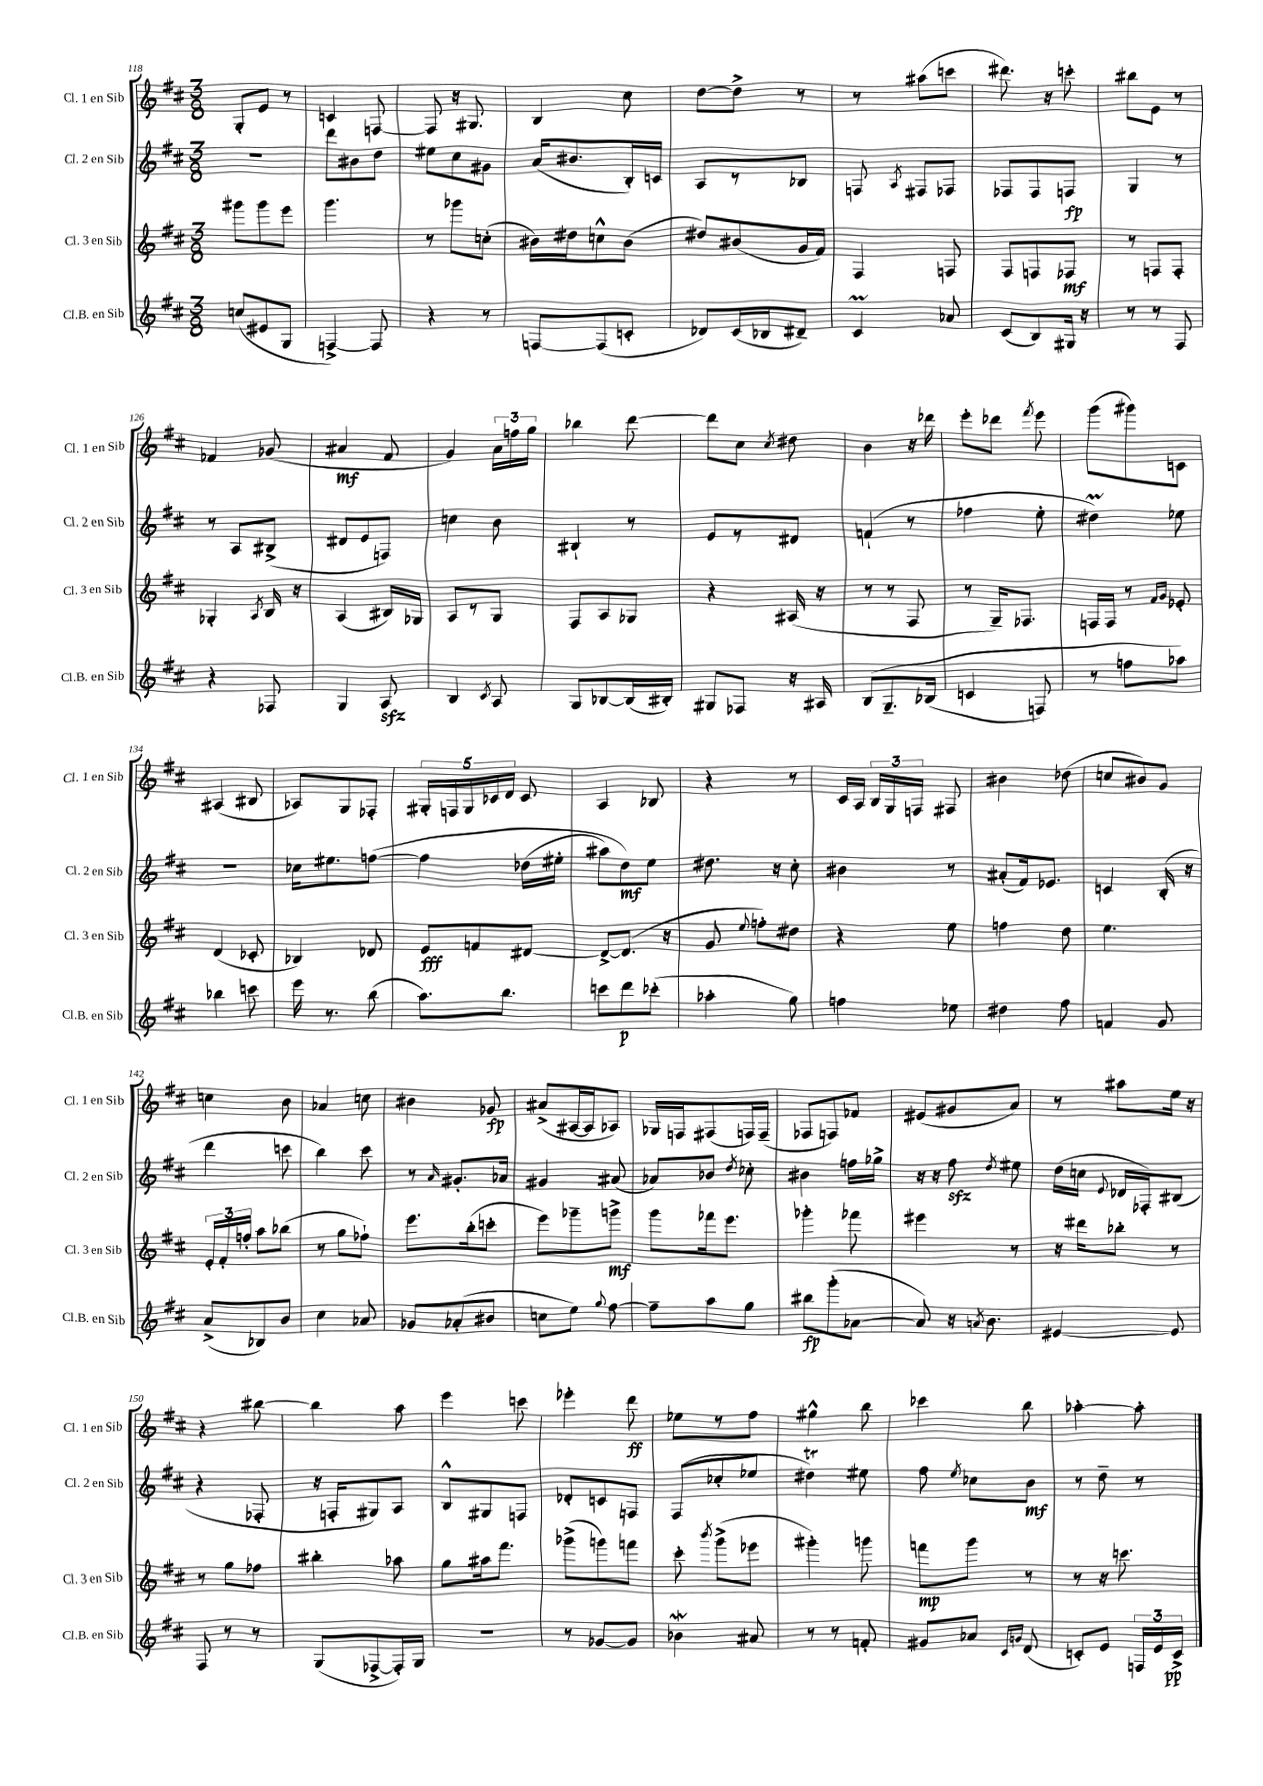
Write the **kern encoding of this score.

**kern	**dynam	**kern	**dynam	**kern	**dynam	**kern	**dynam
*part4	*part4	*part3	*part3	*part2	*part2	*part1	*part1
*staff4	*staff4	*staff3	*staff3	*staff2	*staff2	*staff1	*staff1
*I"Cl.B. en Sib	*	*I"Cl. 3 en Sib	*	*I"Cl. 2 en Sib	*	*I"Cl. 1 en Sib	*
*I'Cl.B. en Sib	*	*I'Cl. 3 en Sib	*	*I'Cl. 2 en Sib	*	*I'Cl. 1 en Sib	*
*clefG2	*	*clefG2	*	*clefG2	*	*clefG2	*
*k[f#c#]	*	*k[f#c#]	*	*k[f#c#]	*	*k[f#c#]	*
*M3/8	*	*M3/8	*	*M3/8	*	*M3/8	*
=118	=118	=118	=118	=118	=118	=118	=118
(8ccn/L	.	8ggg#X\L	.	4.r	.	8G'/L	.
8e#X/	.	8ggg#\	.	.	.	8e/J	.
8G/J	.	8eee\J	.	.	.	8r	.
=119	=119	=119	=119	=119	=119	=119	=119
[4Fn^/)	.	4.ggg\	.	8ddd\L	.	4cn/	.
.	.	.	.	8b#X\	.	.	.
8F/]	.	.	.	8dd\J	.	[8Fn/	.
=120	=120	=120	=120	=120	=120	=120	=120
4r	.	8r	.	8ee#X\L	.	8F/]	.
.	.	8ggg-X\L	.	8cc#\	.	16r	.
.	.	.	.	.	.	8.G#X/	.
8r	.	(8ccn'\J	.	8g#X\J	.	.	.
=121	=121	=121	=121	=121	=121	=121	=121
[8Fn/L	.	16b#X\LL)	.	(16a/KL	.	4B/	.
.	.	16dd#X\J	.	8.b#X/	.	.	.
(8F/]	.	8ccn^^\	.	.	.	.	.
8cn'/J	.	(8b#\J	.	16B'/L)	.	8cc#\	.
.	.	.	.	16cn/JJ	.	.	.
=122	=122	=122	=122	=122	=122	=122	=122
8d-X/L)	.	8dd#X/L)	.	8A/L	.	[8dd\L	.
(16c#/L	.	(8b#X/	.	8r	.	8dd^\J]	.
16B-X/J	.	.	.	.	.	.	.
8d#X~/J)	.	16g/L	.	8B-X/J	.	8r	.
.	.	16f#/JJ)	.	.	.	.	.
=123	=123	=123	=123	=123	=123	=123	=123
4c#m/	.	4F#/	.	8Fn/	.	8r	.
.	.	.	.	8qA/	.	.	.
.	.	.	.	8F#X/L	.	(8aa#X\L	.
8a-X/	.	8Fn/	.	8F-X/J	.	8cccn\J	.
=124	=124	=124	=124	=124	=124	=124	=124
(8c#/L	.	8F#/L	.	8F-X/L	.	8.ddd#X\)	.
8B/)	.	8Fn/	.	8F-/	.	.	.
.	.	.	.	.	.	16r	.
16G#X/Jk	.	8F-X/J	mf	8Fn/J	fp	8cccn'\	.
16r	.	.	.	.	.	.	.
=125	=125	=125	=125	=125	=125	=125	=125
8r	.	8r	.	4G/	.	8bb#X\L	.
8r	.	8Fn/L	.	.	.	8e\J	.
8F#/	.	8F'/J	.	8r	.	8r	.
!!LO:LB:g=z
=126	=126	=126	=126	=126	=126	=126	=126
4r	.	4G-X'/	.	8r	.	4f-X/	.
.	.	.	.	8A/L	.	.	.
.	.	8qA/	.	.	.	.	.
8F-X/	.	16B/	.	(8B#X^/J	.	(8g-X/	.
.	.	16r	.	.	.	.	.
=127	=127	=127	=127	=127	=127	=127	=127
4G/	.	(4A/	.	8d#X/L	.	4a#X/	mf
.	.	.	.	8e/	.	.	.
8Azz/	.	16B#X/LL)	.	8Fn/J)	.	8f#/	.
.	.	16G-X/JJ	.	.	.	.	.
=128	=128	=128	=128	=128	=128	=128	=128
4B/	.	8A/L	.	4ccn\	.	4g/)	.
.	.	8r	.	.	.	.	.
8qc#/	.	.	.	.	.	.	.
8A/	.	8G/J	.	8b\	.	24a\LL	.
.	.	.	.	.	.	24ffn\	.
.	.	.	.	.	.	24gg\JJ	.
=129	=129	=129	=129	=129	=129	=129	=129
8G/L	.	8F#/L	.	4B#X`/	.	4bb-X\	.
[8B-X/	.	8A/	.	.	.	.	.
(16B-/L]	.	8G-X/J	.	8r	.	[8ddd\	.
16B#X'/JJ)	.	.	.	.	.	.	.
=130	=130	=130	=130	=130	=130	=130	=130
8G#X/L	.	4r	.	8e/L	.	8ddd\L]	.
8F-X/J	.	.	.	8r	.	8cc#\J	.
.	.	.	.	.	.	8qcc#/	.
16r	.	(16A#X/	.	8d#X/J	.	8dd#X\	.
16A#X/	.	16r	.	.	.	.	.
=131	=131	=131	=131	=131	=131	=131	=131
(8B/L	.	8r	.	(4fn`/	.	4b\	.
8.G~/	.	8r	.	.	.	.	.
.	.	8F#/	.	8r	.	16r	.
(16B-X/Jk	.	.	.	.	.	16ddd-X\	.
=132	=132	=132	=132	=132	=132	=132	=132
4cn/	.	8r	.	4ff-X\	.	8eee'\L	.
.	.	16G~/KL)	.	.	.	8ddd-X\J	.
.	.	8.F-X/J	.	.	.	.	.
.	.	.	.	.	.	8qfff#/	.
8Fn/)	.	.	.	8ee'\	.	8eee\	.
=133	=133	=133	=133	=133	=133	=133	=133
8r	.	16Fn/LL	.	4dd#Xm\)	.	(8ggg\L	.
.	.	16F/JJ	.	.	.	.	.
8ffn\L	.	8r	.	.	.	8ggg#X\)	.
.	.	16qqf#/LL	.	.	.	.	.
.	.	16qqg/JJ	.	.	.	.	.
8aa-X\J)	.	8e-X'/	.	8ee-X\	.	8cn\J	.
!!LO:LB:g=z
=134	=134	=134	=134	=134	=134	=134	=134
4bb-X\	.	(4d/	.	4.r	.	(4A#X/	.
8cccn\	.	8c-X'/	.	.	.	8B#X/	.
=135	=135	=135	=135	=135	=135	=135	=135
16eee\	.	4B-X/)	.	16cc-X\KL	.	8A-X/L)	.
8.r	.	.	.	8.ee#X\	.	.	.
.	.	.	.	.	.	8G/	.
(8bb\	.	8d-X/	.	([8ffn\J	.	8F-X'/J	.
=136	=136	=136	=136	=136	=136	=136	=136
8.aa\L)	.	8e/L	fff	4ff\]	.	20G#X'/LL	.
.	.	.	.	.	.	20Fn/	.
.	.	.	.	.	.	20G#/	.
.	.	8fn/	.	.	.	.	.
.	.	.	.	.	.	20c-X/	.
8.bb\J	.	.	.	.	.	.	.
.	.	.	.	.	.	20d/JJ	.
.	.	[8d#X/J	.	(16dd-X\LL	.	8c-/	.
.	.	.	.	16ee#X'\JJ	.	.	.
=137	=137	=137	=137	=137	=137	=137	=137
8cccn\L	.	8d#^/L_	.	8aa#X\L)	.	4A/	.
8ddd\	p	(8.d#/J]	.	8dd\)	mf	.	.
(8ccc-X'\J	.	.	.	8ee\J	.	8B-X/	.
.	.	16r	.	.	.	.	.
=138	=138	=138	=138	=138	=138	=138	=138
4aa-X'\	.	8g/	.	8.dd#X\	.	4r	.
.	.	8qqee/	.	.	.	.	.
.	.	8ffn'\L)	.	.	.	.	.
.	.	.	.	16r	.	.	.
8gg\)	.	8dd#X\J	.	8cc#'\	.	8r	.
=139	=139	=139	=139	=139	=139	=139	=139
4ffn\	.	4r	.	4b#X\	.	16c#/LL	.
.	.	.	.	.	.	16A/JJ	.
.	.	.	.	.	.	24B/LL	.
.	.	.	.	.	.	24G/	.
.	.	.	.	.	.	24Fn/JJ	.
8ee-X\	.	8ee\	.	8r	.	8F#X/	.
=140	=140	=140	=140	=140	=140	=140	=140
4dd#X\	.	4ffn\	.	(8a#X'/L	.	4b#X\	.
.	.	.	.	16f#/k)	.	.	.
.	.	.	.	8.e-X/J	.	.	.
8ff#\	.	8dd\	.	.	.	(8dd-X\	.
=141	=141	=141	=141	=141	=141	=141	=141
4fn/	.	4.ee\	.	4cn/	.	8ccn/L	.
.	.	.	.	.	.	8b#X/)	.
8g/	.	.	.	(16B'/	.	8g/J	.
.	.	.	.	16r	.	.	.
!!LO:LB:g=z
=142	=142	=142	=142	=142	=142	=142	=142
(8a^/L	.	24e'/LL	.	4ddd\	.	4ccn\	.
.	.	24f#'/	.	.	.	.	.
.	.	24ffn'/JJ	.	.	.	.	.
8B-X/)	.	8aa\L	.	.	.	.	.
8b/J	.	(8bb-X\J	.	8cccn\	.	8b\	.
=143	=143	=143	=143	=143	=143	=143	=143
4cc#\	.	8r	.	4bb\)	.	4a-X/	.
.	.	8gg\L	.	.	.	.	.
8a-X/	.	8ff-X`\J)	.	8ccc#\	.	8ccn\	.
=144	=144	=144	=144	=144	=144	=144	=144
8g-X/L	.	8.eee\L	.	8r	.	4b#X\	.
.	.	.	.	16qqa/	.	.	.
(8a-X'/	.	.	.	8.g#X'/L	.	.	.
.	.	(16bb'\k	.	.	.	.	.
8b#X/J	.	8cccn'\J	.	.	.	8g-X/	fp
.	.	.	.	16a-X/Jk	.	.	.
=145	=145	=145	=145	=145	=145	=145	=145
8ccn\L	.	8eee\L)	.	4g#X/	.	(8a#X^/L	.
8ee\J)	.	8ggg-X~\	.	.	.	[16A#X/L	.
.	.	.	.	.	.	16A#/J]	.
8qqgg/	.	.	.	.	.	.	.
[8ff#\	.	8gggn^\J	mf	(8a#X/	.	8A-X/J)	.
=146	=146	=146	=146	=146	=146	=146	=146
8ff#~\L]	.	8ggg\L	.	8a-X/L)	.	16G-X/LL	.
.	.	.	.	.	.	16Fn/J	.
8aa\	.	16fff-X\k	.	8b-X/J	.	(8F#X/	.
.	.	8.eee\J	.	.	.	.	.
.	.	.	.	8qdd/	.	.	.
8gg\J	.	.	.	8cc-X'\	.	16Fn/L)	.
.	.	.	.	.	.	(16F~/JJ	.
=147	=147	=147	=147	=147	=147	=147	=147
8bb#X\L	fp	4ggg-X'\	.	4b#X\	.	8F-X/L	.
(8ggg'\	.	.	.	.	.	8Fn/)	.
[8a-X\J	.	8fff-X\	.	16ffn\LL	.	8f-X/J	.
.	.	.	.	16gg-X^\JJ	.	.	.
=148	=148	=148	=148	=148	=148	=148	=148
8a-/])	.	4eee#X\	.	16r	.	(8e#X/L	.
.	.	.	.	16r	.	.	.
16r	.	.	.	8ff#zz\	.	8g#X/	.
8qan/	.	.	.	.	.	.	.
8.b\	.	.	.	.	.	.	.
.	.	.	.	8qdd/	.	.	.
.	.	8r	.	8ee#X\	.	8a/J)	.
=149	=149	=149	=149	=149	=149	=149	=149
[4e#X/	.	16r	.	(16dd\LL	.	8r	.
.	.	16ddd#X\KL	.	16ccn\JJ	.	.	.
.	.	.	.	8qqe/	.	.	.
.	.	8bb-X'\J	.	16d-X/LL	.	8aa#X\L	.
.	.	.	.	16F-X'/J)	.	.	.
8e#/]	.	8r	.	(8B#X/J	.	16ee\Jk	.
.	.	.	.	.	.	16r	.
!!LO:LB:g=z
=150	=150	=150	=150	=150	=150	=150	=150
8F#/	.	8r	.	4r	.	4r	.
8r	.	8gg\L	.	.	.	.	.
8r	.	8ff-X\J	.	8F-X'/	.	[8bb#X\	.
=151	=151	=151	=151	=151	=151	=151	=151
(8G/L	.	4bb#X'\	.	16r	.	4bb#\]	.
.	.	.	.	16Fn'/KL	.	.	.
[8F-X^/	.	.	.	8G#X/)	.	.	.
16F-'/L])	.	8aa-X\	.	8A/J	.	8aa\	.
16G/JJ	.	.	.	.	.	.	.
=152	=152	=152	=152	=152	=152	=152	=152
4.r	.	8gg\L	.	8B^^/L	.	4eee\	.
.	.	16aa#X\k	.	8G#X/	.	.	.
.	.	8.fff#\J	.	.	.	.	.
.	.	.	.	8Fn/J	.	8cccn\	.
=153	=153	=153	=153	=153	=153	=153	=153
8r	.	(8ggg-X^\L	.	8d-X'/L	.	4eee-X'\	.
[8g-X/L	.	8gggn\)	.	8cn/	.	.	.
8g-/J]	.	8fffn\J	.	8Fn/J	.	8ddd\	ff
=154	=154	=154	=154	=154	=154	=154	=154
4b-Xw\	.	8ccc#'\	.	(8F#/L	.	8ee-X\L	.
.	.	8qbbb/	.	.	.	.	.
.	.	(8ggg^\L	.	8cc-X'/	.	8r	.
8a#X/	.	8eee-X\J	.	8ee-X/J	.	8ff#\J	.
=155	=155	=155	=155	=155	=155	=155	=155
8r	.	4ggg#X'\)	.	4dd#Xt\)	.	4gg#X^^\	.
8r	.	.	.	.	.	.	.
8fn'/	.	8gggn\	.	8ee#X\	.	8bb\	.
=156	=156	=156	=156	=156	=156	=156	=156
8g#X/L	.	8fffn\L	mp	8ff#\	.	4ccc-X\	.
.	.	.	.	8qee/	.	.	.
8a-X/J	.	8ggg\J	.	8cc-X\L	.	.	.
16qqc#/LL	.	.	.	.	.	.	.
16qqgn/JJ	.	.	.	.	.	.	.
(8d/	.	8r	.	8b\J	mf	8bb\	.
=157	=157	=157	=157	=157	=157	=157	=157
8cn'/L)	.	8r	.	8r	.	[4aa-X'\	.
8e/J	.	16r	.	8dd~\	.	.	.
.	.	8.cccn\	.	.	.	.	.
24Fn/LL	.	.	.	8r	.	8aa-'\]	.
24e/	.	.	.	.	.	.	.
24c^/JJ	pp	.	.	.	.	.	.
==	==	==	==	==	==	==	==
*-	*-	*-	*-	*-	*-	*-	*-
